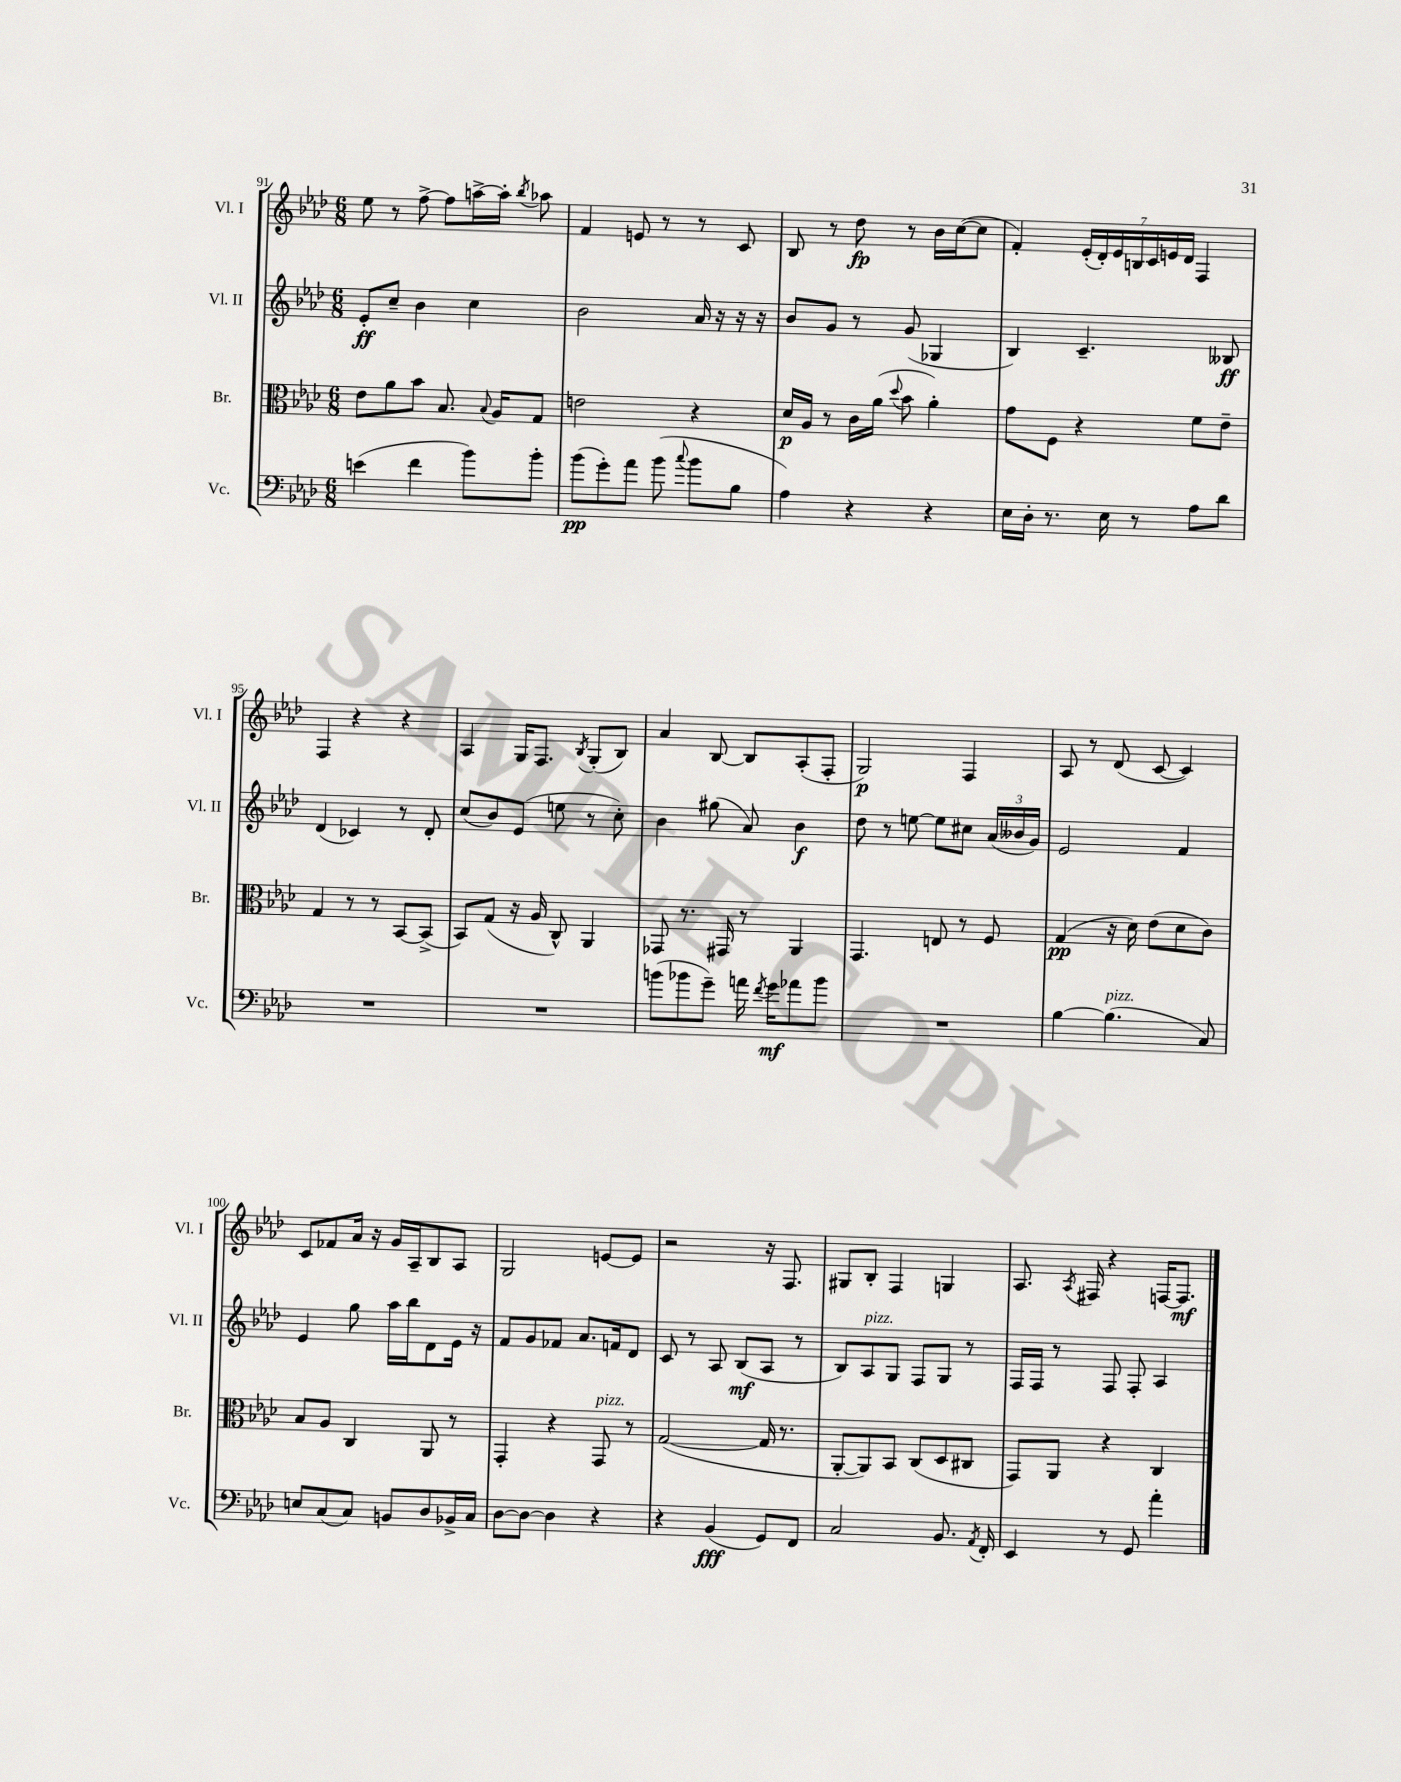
<<
\new StaffGroup <<
\new Staff = "s0" \with { instrumentName = "Vl. I" shortInstrumentName = "Vl. I" } {
    \clef treble \key aes \major \numericTimeSignature \time 6/8
    \autoBeamOff ees''8 r8 f''8~-> f''8[ a''16~-> a''16]-. \acciaccatura { bes''8 } aes''8 |
    f'4 e'8 r8 r8 c'8 |
    bes8 r8 des''8\fp r8 bes'16[ c''16~( c''8] |
    f'4-.) \tuplet 7/4 { ees'16[-.( des'16-.) ees'16 b16 c'16 e'16 des'16] } f4 |
    f4 r4 r4 |
    aes4 g16[ f8.] \acciaccatura { bes8 } g8[-.( bes8]) |
    aes'4 bes8~ bes8[ aes8-.( f8]-. |
    g2\p) f4 |
    aes8 r8 des'8( c'8~ c'4) |
    c'8[ fes'8 aes'16] r16 g'16[ aes16-- bes8 aes8] |
    g2 e'8[~ e'8] |
    r2 r16 f8. |
    gis8[ bes8]-. f4 g4 |
    aes8. \acciaccatura { aes8 } fis16 r4 f16[~ f8.]\mf \bar "|." |
}
\new Staff = "s1" \with { instrumentName = "Vl. II" shortInstrumentName = "Vl. II" } {
    \clef treble \key aes \major \numericTimeSignature \time 6/8
    \autoBeamOff ees'8[-.\ff c''8]-- bes'4 c''4 |
    bes'2 aes'16 r16 r16 r16 |
    bes'8[ g'8] r8 g'8( ges4 |
    bes4) c'4.-- beses8\ff |
    des'4( ces'4) r8 des'8-. |
    c''8[( bes'8) ees'8]( e''8 r8 c''8-.) |
    bes'4 gis''8( aes'8) bes'4\f |
    des''8 r8 e''8~ e''8[ cis''8] \tuplet 3/2 { aes'16[( beses'16 g'16]) } |
    ees'2 f'4 |
    ees'4 g''8 aes''16[ bes''16 des'8 ees'16] r16 |
    f'8[ g'8 fes'8] aes'8.[ f'16 des'8] |
    c'8 r8 aes8 bes8[\mf( aes8] r8 |
    bes8[) aes8^\markup { \italic "pizz." } g8] f8[ g8] r8 |
    f16[ f16] r8 f8 f8-. aes4 \bar "|." |
}
\new Staff = "s2" \with { instrumentName = "Br." shortInstrumentName = "Br." } {
    \clef alto \key aes \major \numericTimeSignature \time 6/8
    \autoBeamOff ees'8[ aes'8 bes'8] bes8. \appoggiatura { bes8 } aes16[ g8] |
    e'2 r4 |
    des'16[\p aes16] r8 c'16[ aes'16]( \appoggiatura { des''8 } bes'8 aes'4-.) |
    g'8[ f8] r4 f'8[ ees'8]-- |
    g4 r8 r8 bes,8[~ bes,8]->( |
    bes,8[) g8]( r16 aes16 c8-^) aes,4 |
    ges,8 r8. gis,16 r8 aes,4 |
    g,4. e8 r8 f8 |
    g4\pp( r16 des'16) ees'8[( des'8 c'8]) |
    bes8[ aes8] c4 aes,8 r8 |
    g,4-. r4 g,8^\markup { \italic "pizz." } r8 |
    g2~( g16 r8. |
    aes,8[~-. aes,8) bes,8] c8[( des8 cis8] |
    g,8[) aes,8] r4 c4 \bar "|." |
}
\new Staff = "s3" \with { instrumentName = "Vc." shortInstrumentName = "Vc." } {
    \clef bass \key aes \major \numericTimeSignature \time 6/8
    \autoBeamOff e'4( f'4 bes'8[) bes'8]-. |
    bes'8[\pp( g'8-.) aes'8] bes'8( \appoggiatura { c''8 } bes'8[ bes8] |
    aes4) r4 r4 |
    ees16[ des16]-. r8. ees16 r8 aes8[ des'8] |
    R2. |
    R2. |
    b'8[( bes'8 g'8]--) a'16 \acciaccatura { f'8 } g'16[\mf aes'8 bes'8] |
    R2. |
    bes4~ bes4.^\markup { \italic "pizz." }( c8) |
    e8[ c8( c8]) b,8[ des8 bes,16-> c16] |
    des8[~ des8]~ des4 r4 |
    r4 bes,4\fff( g,8[) f,8] |
    c2 bes,8. \acciaccatura { aes,8 } f,16-. |
    ees,4 r8 g,8 aes'4-. \bar "|." |
}
>>
>>
\layout { \context { \Score currentBarNumber = #91 } }
